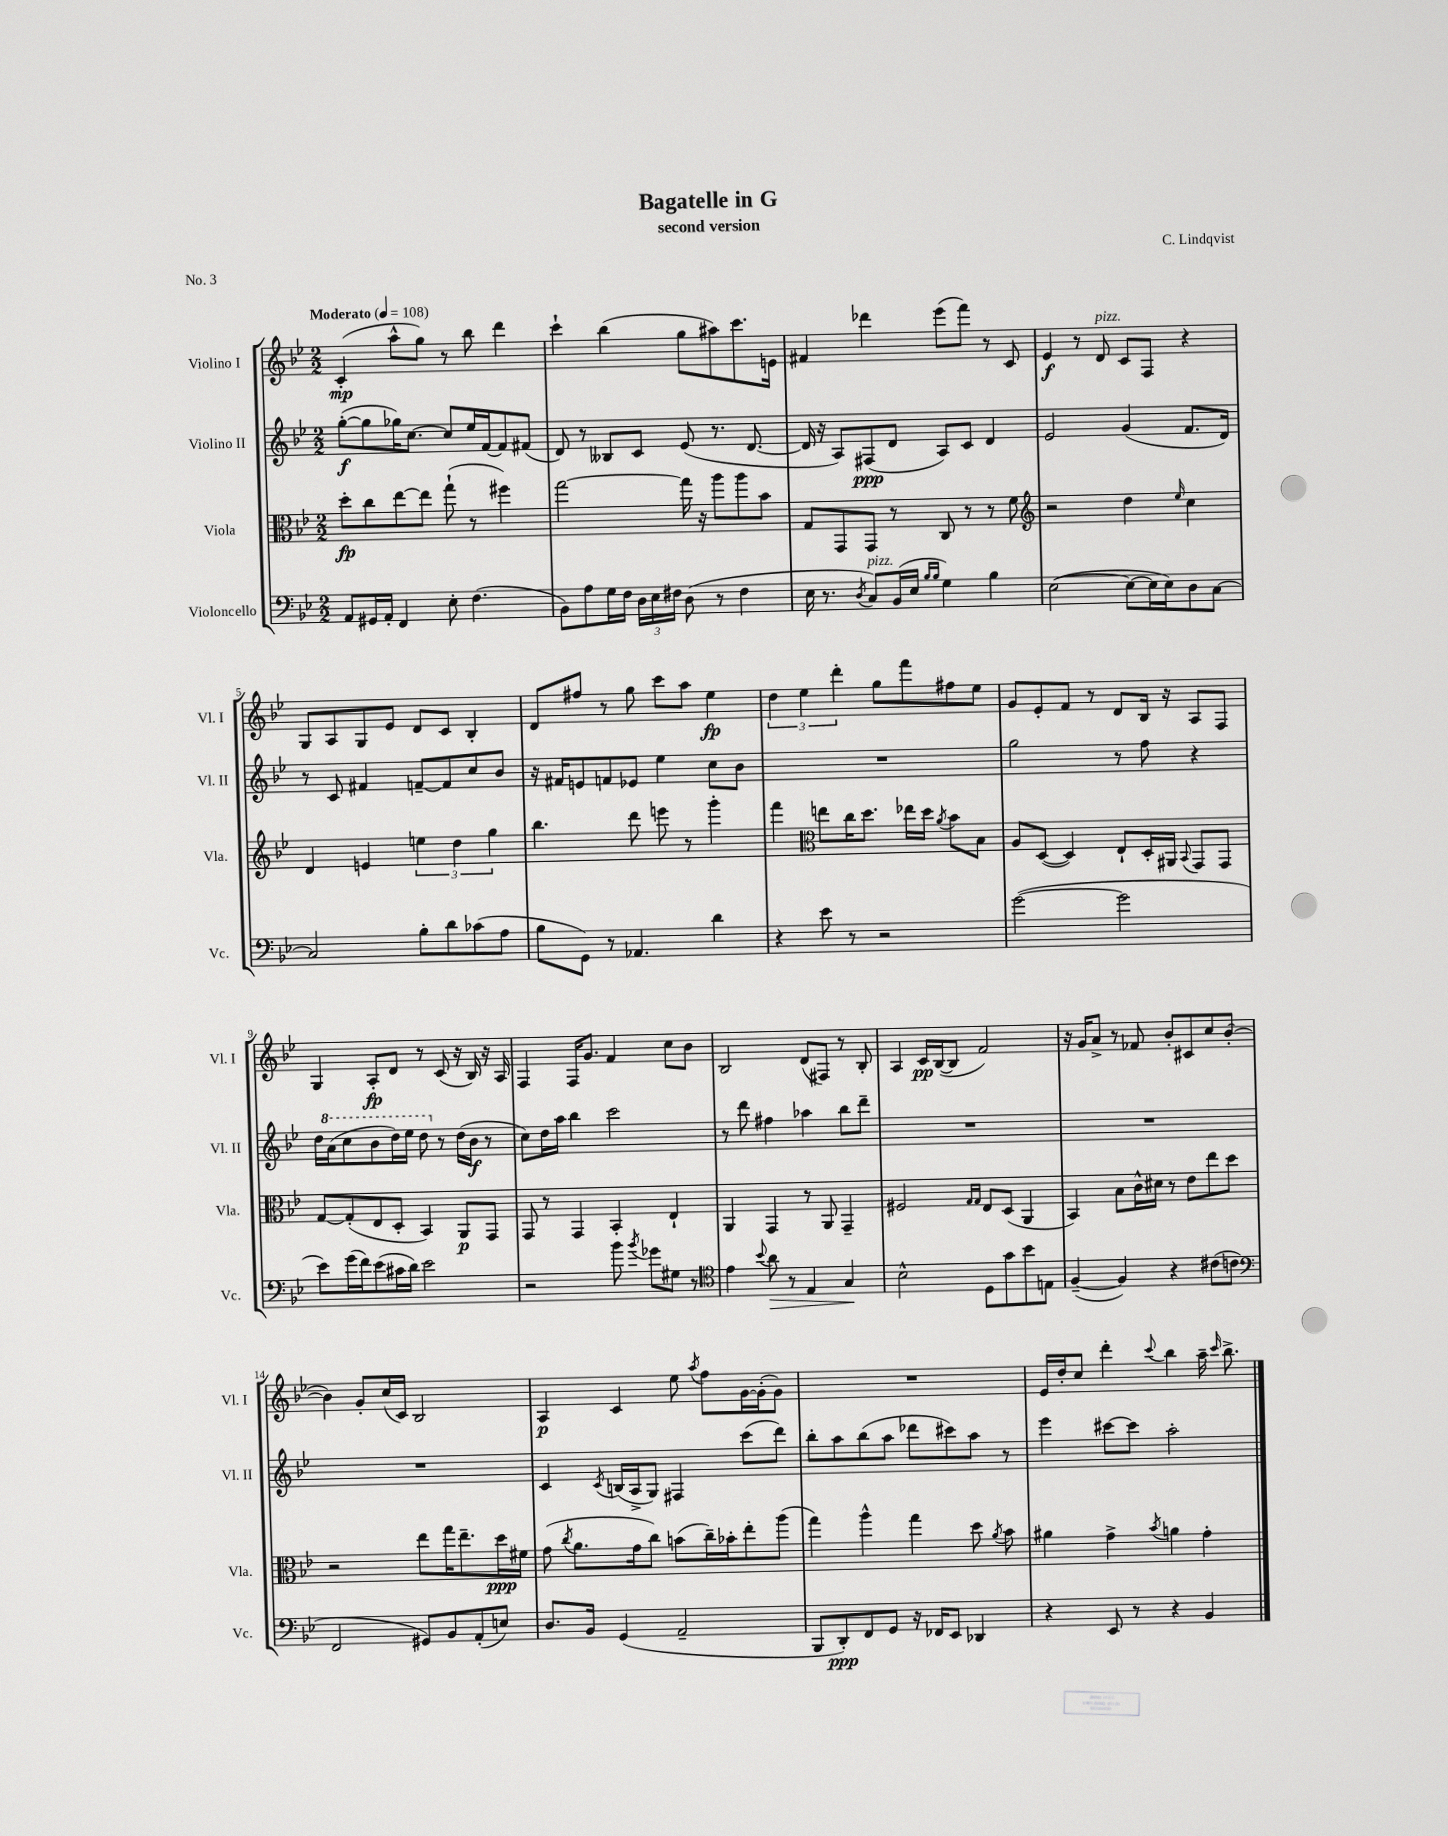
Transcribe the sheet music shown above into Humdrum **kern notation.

**kern	**dynam	**kern	**dynam	**kern	**dynam	**kern	**dynam
*part4	*part4	*part3	*part3	*part2	*part2	*part1	*part1
*staff4	*staff4	*staff3	*staff3	*staff2	*staff2	*staff1	*staff1
*I"Violoncello	*	*I"Viola	*	*I"Violino II	*	*I"Violino I	*
*I'Vc.	*	*I'Vla.	*	*I'Vl. II	*	*I'Vl. I	*
*clefF4	*	*clefC3	*	*clefG2	*	*clefG2	*
*k[b-e-]	*	*k[b-e-]	*	*k[b-e-]	*	*k[b-e-]	*
*M2/2	*	*M2/2	*	*M2/2	*	*M2/2	*
*MM108	*	*MM108	*	*MM108	*	*MM108	*
=1	=1	=1	=1	=1	=1	=1	=1
!	!	!	!	!	!	!LO:TX:a:B:t=Moderato	!
8AA/L	.	8dd'\L	fp	([8gg'\L	f	(4c'/	mp
16GG#X/L	.	8cc\	.	8gg\]	.	.	.
16AA'/JJ	.	.	.	.	.	.	.
4FF/	.	[8ee-\	.	16gg-X\K)	.	8aa^^\L	.
.	.	.	.	[8.cc\J	.	.	.
.	.	8ee-\J]	.	.	.	8gg\J)	.
8E-'\	.	(8gg`\	.	8cc/L]	.	8r	.
(4.F\	.	8r	.	16ee-/L	.	8bb-\	.
.	.	.	.	[16f/J	.	.	.
.	.	4ff#X\)	.	8f/]	.	4ddd\	.
.	.	.	.	(8f#X/J	.	.	.
=2	=2	=2	=2	=2	=2	=2	=2
8BB-\L)	.	[2gg\	.	8d/)	.	4ccc`\	.
8A\	.	.	.	8r	.	.	.
16G\L	.	.	.	8B--X/L	.	(4bb-\	.
16F\JJ	.	.	.	.	.	.	.
24D\LL	.	.	.	8c/J	.	.	.
24E-\	.	.	.	.	.	.	.
24F#X\JJ	.	.	.	.	.	.	.
(8D\	.	16gg\]	.	(8e-/	.	8gg\L	.
.	.	16r	.	.	.	.	.
8r	.	8aa\L	.	8.r	.	8aa#X\)	.
4F#\	.	8aa\	.	.	.	8.ccc\	.
.	.	.	.	[8.d/	.	.	.
.	.	8b-\J	.	.	.	.	.
.	.	.	.	.	.	16en\Jk	.
=3	=3	=3	=3	=3	=3	=3	=3
16E-\	.	8G/L	.	16d/]	.	4f#X/	.
8.r	.	.	.	16r	.	.	.
.	.	8GG/	.	8A/L)	.	.	.
8qD/	.	.	.	.	.	.	.
!LO:TX:a:i:t=pizz.	!	!	!	!	!	!	!
8C/L)	.	8GG/J	.	(8F#X/	ppp	4ddd-X\	.
(16BB-/L	.	8r	.	8d/J	.	.	.
16E-/JJ	.	.	.	.	.	.	.
16qqB-/LL	.	.	.	.	.	.	.
16qqB-/JJ	.	.	.	.	.	.	.
4G\)	.	8C/	.	8A/L)	.	(8eee-\L	.
.	.	8r	.	8c/J	.	8fff\J)	.
4B-\	.	8r	.	4d/	.	8r	.
.	.	8f\	.	.	.	8c/	.
=4	=4	=4	=4	=4	=4	=4	=4
*	*	*clefG2	*	*	*	*	*
([2E-\	.	2r	.	2e-/	.	4e-/	f
.	.	.	.	.	.	8r	.
!	!	!	!	!	!	!LO:TX:a:i:t=pizz.	!
.	.	.	.	.	.	8d/	.
8E-\L_	.	4dd\	.	(4g/	.	8c/L	.
16E-\L]	.	.	.	.	.	8F/J	.
16E-\J)	.	.	.	.	.	.	.
.	.	16qqee-/	.	.	.	.	.
8D\	.	4cc\	.	8.f/L	.	4r	.
[8C\J	.	.	.	.	.	.	.
.	.	.	.	16d/Jk)	.	.	.
!!LO:LB:g=z
=5	=5	=5	=5	=5	=5	=5	=5
2C/]	.	4d/	.	8r	.	8G/L	.
.	.	.	.	8c/	.	8A/	.
.	.	4en/	.	4f#X/	.	8G/	.
.	.	.	.	.	.	8e-/J	.
8B-'\L	.	6een\	.	[8fn~/L	.	8d/L	.
8d\	.	.	.	8f/]	.	8c/J	.
.	.	6dd\	.	.	.	.	.
(8c-X\	.	.	.	8cc/	.	4B-'/	.
.	.	6gg\	.	.	.	.	.
8A\J	.	.	.	8b-/J	.	.	.
=6	=6	=6	=6	=6	=6	=6	=6
8B-\L	.	4.bb-\	.	16r	.	8d/L	.
.	.	.	.	16f#X/KL	.	.	.
8GG\J)	.	.	.	8en/	.	8ff#X/J	.
8r	.	.	.	8fn/	.	8r	.
4.AA-X/	.	8ddd\	.	8e-X/J	.	8gg\	.
.	.	8eeen\	.	4ee-\	.	8ccc\L	.
.	.	8r	.	.	.	8aa\J	.
4d\	.	4ggg'\	.	8cc\L	.	4ee-\	fp
.	.	.	.	8b-\J	.	.	.
=7	=7	=7	=7	=7	=7	=7	=7
4r	.	4fff\	.	1r	.	6dd\	.
.	.	.	.	.	.	6ee-\	.
*	*	*clefC3	*	*	*	*	*
8e-\	.	8een\L	.	.	.	.	.
.	.	.	.	.	.	6ddd'\	.
8r	.	16cc\K	.	.	.	.	.
.	.	8.dd\J	.	.	.	.	.
2r	.	.	.	.	.	8gg\L	.
.	.	16ee-X\LL	.	.	.	8fff\	.
.	.	16dd\JJ	.	.	.	.	.
.	.	8qa/	.	.	.	.	.
.	.	8b-\L	.	.	.	8ff#X\	.
.	.	8B-\J	.	.	.	8ee-\J	.
=8	=8	=8	=8	=8	=8	=8	=8
([2g\	.	8A/L	.	2gg\	.	8g/L	.
.	.	([8D/J	.	.	.	8e-'/	.
.	.	4D/])	.	.	.	8f/J	.
.	.	.	.	.	.	8r	.
2g\]	.	8E-`/L	.	8r	.	8d/L	.
.	.	16D'/L	.	8ff\	.	16B-/Jk	.
.	.	16AA#X/JJ	.	.	.	16r	.
.	.	8qqBB-/	.	.	.	.	.
.	.	8GG/L	.	4r	.	8A/L	.
.	.	8GG/J	.	.	.	8F/J	.
!!LO:LB:g=z
=9	=9	=9	=9	=9	=9	=9	=9
8e-\L)	.	[8G/L	.	16dd\LL	.	4G/	.
*	*	*	*	*8va	*	*	*
.	.	.	.	(16aa\J	.	.	.
(16g\L	.	(8G'/]	.	8ccc\	.	.	.
16f\J)	.	.	.	.	.	.	.
(8e-\	.	8E-/	.	8bb-\	.	8A'/L	fp
16c#X\L	.	8D'/J	.	16ddd\L)	.	8d/J	.
16d\JJ)	.	.	.	16eee-\JJ	.	.	.
2e-\	.	4BB-/)	.	8ddd\	.	8r	.
*	*	*	*	*X8va	*	*	*
.	.	.	.	8r	.	(8c/	.
.	.	8AA/L	p	(16dd\LL	.	16r	.
.	.	.	.	16b-\JJ	f	16B-/)	.
.	.	8GG/J	.	8r	.	16r	.
.	.	.	.	.	.	16A/	.
=10	=10	=10	=10	=10	=10	=10	=10
2r	.	8GG/	.	8cc\L)	.	4F/	.
.	.	8r	.	16dd\L	.	.	.
.	.	.	.	16aa\JJ	.	.	.
.	.	4GG/	.	4bb-\	.	16F/KL	.
.	.	.	.	.	.	8.g/J	.
8b-\	.	4BB-'/	.	2ccc\	.	4f/	.
8qb-/	.	.	.	.	.	.	.
8g-X\L	.	.	.	.	.	.	.
8G#X\J	.	4E-`/	.	.	.	8cc\L	.
8r	.	.	.	.	.	8b-\J	.
=11	=11	=11	=11	=11	=11	=11	=11
*clefC4	*	*	*	*	*	*	*
4e-\	.	4AA/	.	8r	.	2B-/	.
.	.	.	.	8ddd\	.	.	.
8qqb-/	.	.	.	.	.	.	.
!	!LO:HP:b	!	!	!	!	!	!
8a\	>	4GG/	.	4ff#X\	.	.	.
8r	.	.	.	.	.	.	.
4E-/	.	8r	.	4aa-X\	.	(8d/L	.
.	.	8AA/	.	.	.	8F#X/J)	.
4G/	.	4GG~/	.	8bb-\L	.	8r	.
.	.	.	.	8ddd~\J	.	8B-'/	.
.	]	.	.	.	.	.	.
=12	=12	=12	=12	=12	=12	=12	=12
2B-^^\	.	2F#X/	.	1r	.	4A/	.
.	.	.	.	.	.	16c/LL	pp
.	.	.	.	.	.	([16B-/J	.
.	.	.	.	.	.	8B-/J]	.
.	.	16qqG/LL	.	.	.	.	.
.	.	16qqG/JJ	.	.	.	.	.
8D\L	.	8E-/L	.	.	.	2f/)	.
8g\	.	(8D/J	.	.	.	.	.
8b-\	.	4AA/	.	.	.	.	.
8En\J	.	.	.	.	.	.	.
=13	=13	=13	=13	=13	=13	=13	=13
([4F~/	.	4BB-/)	.	1r	.	16r	.
.	.	.	.	.	.	16g/KL	.
.	.	.	.	.	.	8a^/J	.
4F/])	.	8B-\L	.	.	.	8r	.
.	.	16c^^\L	.	.	.	8f-X/	.
.	.	16d#X\JJ	.	.	.	.	.
4r	.	8r	.	.	.	8b-'/L	.
.	.	8e-\L	.	.	.	8c#X/	.
(8c#X\L	.	8ee-\	.	.	.	8cc/	.
8cn\J	.	8dd\J	.	.	.	([8b-'/J	.
!!LO:LB:g=z
=14	=14	=14	=14	=14	=14	=14	=14
*clefF4	*	*	*	*	*	*	*
2FF/	.	2r	.	1r	.	4b-\])	.
.	.	.	.	.	.	8g'/L	.
.	.	.	.	.	.	(16cc/L	.
.	.	.	.	.	.	16c/JJ)	.
8GG#X/L)	.	8ee-\L	.	.	.	2B-/	.
8BB-/	.	16gg\K	.	.	.	.	.
.	.	8.ee-~\	.	.	.	.	.
(8AA'/	.	.	.	.	.	.	.
8En/J)	.	16dd\L	ppp	.	.	.	.
.	.	16f#X\JJ	.	.	.	.	.
=15	=15	=15	=15	=15	=15	=15	=15
8.D/L	.	(8g\	.	4c/	.	4A/	p
.	.	8qcc/	.	.	.	.	.
.	.	8.a\L	.	.	.	.	.
16BB-/Jk	.	.	.	.	.	.	.
.	.	.	.	8qc/	.	.	.
(4GG/	.	.	.	(16Bn/LL	.	4c/	.
.	.	16g\k	.	16A^/J	.	.	.
.	.	8cc\J)	.	8G/J)	.	.	.
2AA~/	.	(8bn\L	.	4F#X/	.	8ee-\	.
.	.	.	.	.	.	8qaa/	.
.	.	16cc~\L)	.	.	.	8ff\L	.
.	.	16b-X'\J	.	.	.	.	.
.	.	8ee-'\	.	(8ccc\L	.	[16g\L	.
.	.	.	.	.	.	(16g'\J]	.
.	.	(8aa\J	.	8ddd\J)	.	8g\J)	.
=16	=16	=16	=16	=16	=16	=16	=16
8BBB-/L	.	4gg\)	.	8bb-'\L	.	1r	.
8DD'/)	ppp	.	.	8aa\	.	.	.
8FF/	.	4aa^^\	.	(8bb-\	.	.	.
8GG/J	.	.	.	8aa\J	.	.	.
16r	.	4gg\	.	8ddd-X\L	.	.	.
16FF-X/KL	.	.	.	.	.	.	.
8EE-/J	.	.	.	8ccc#X\)	.	.	.
4DD-X/	.	8dd\	.	8aa\J	.	.	.
.	.	8qa/	.	.	.	.	.
.	.	8b-\	.	8r	.	.	.
=17	=17	=17	=17	=17	=17	=17	=17
4r	.	4a#X\	.	4eee-\	.	16e-/LL	.
.	.	.	.	.	.	16dd'/J	.
.	.	.	.	.	.	8cc/J	.
8EE-/	.	4g^\	.	[8ccc#X\L	.	4ddd'\	.
8r	.	.	.	8ccc#\J]	.	.	.
.	.	8qb-/	.	.	.	8qqccc/	.
4r	.	4an\	.	2aa'\	.	4bb-\	.
4BB-/	.	4g'\	.	.	.	16aa~\	.
.	.	.	.	.	.	16qqccc/	.
.	.	.	.	.	.	8.bb-^\	.
==	==	==	==	==	==	==	==
*-	*-	*-	*-	*-	*-	*-	*-
